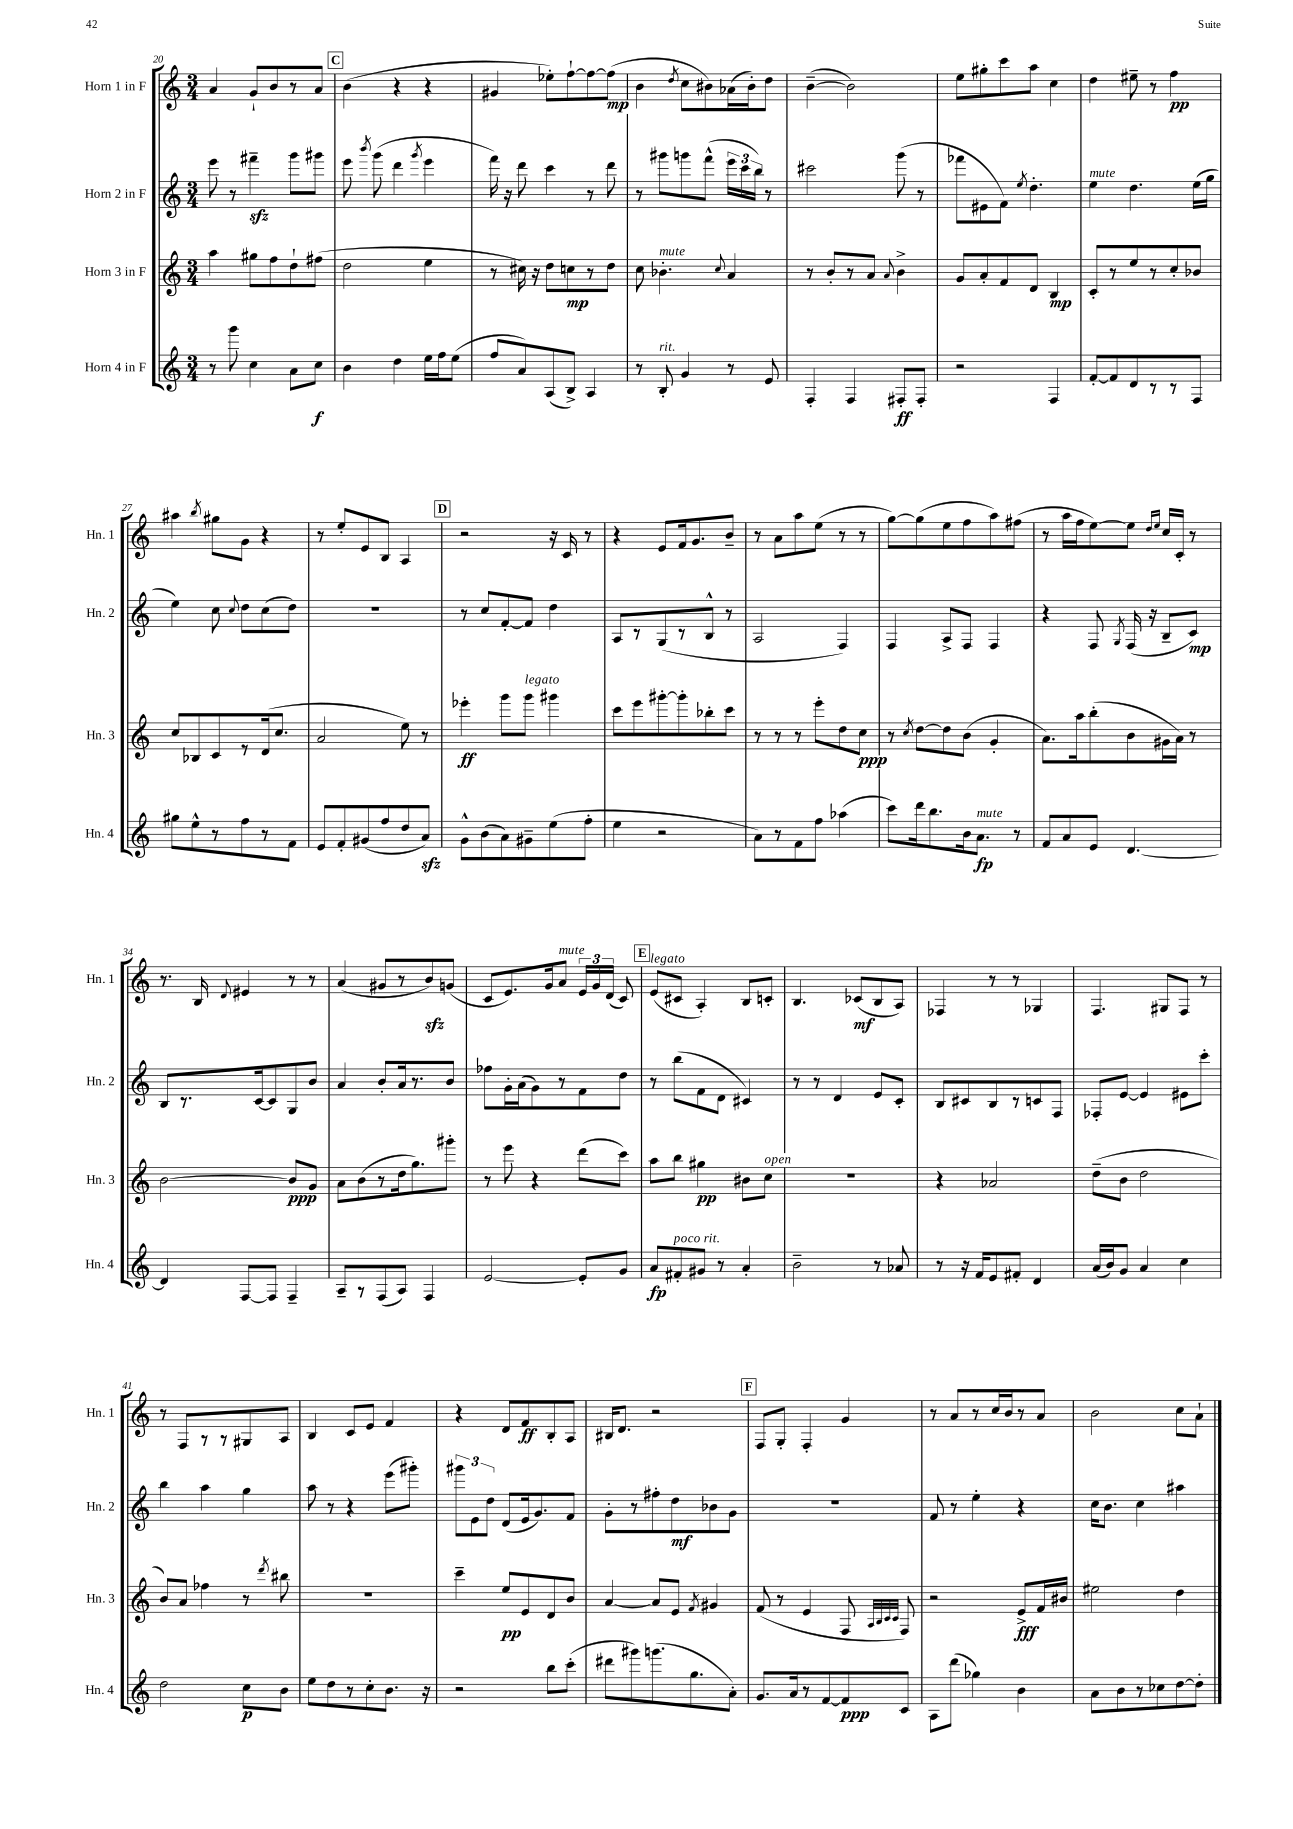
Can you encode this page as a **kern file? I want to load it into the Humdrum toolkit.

**kern	**dynam	**kern	**dynam	**kern	**dynam	**kern	**dynam
*part4	*part4	*part3	*part3	*part2	*part2	*part1	*part1
*staff4	*staff4	*staff3	*staff3	*staff2	*staff2	*staff1	*staff1
*I"Horn 4 in F	*	*I"Horn 3 in F	*	*I"Horn 2 in F	*	*I"Horn 1 in F	*
*I'Hn. 4	*	*I'Hn. 3	*	*I'Hn. 2	*	*I'Hn. 1	*
*clefG2	*	*clefG2	*	*clefG2	*	*clefG2	*
*k[]	*	*k[]	*	*k[]	*	*k[]	*
*M3/4	*	*M3/4	*	*M3/4	*	*M3/4	*
=20	=20	=20	=20	=20	=20	=20	=20
8r	.	4aa\	.	8eee\	.	4a/	.
8ggg\	.	.	.	8r	.	.	.
4cc\	.	8gg#X\L	.	4fff#Xzz~\	.	8g`/L	.
.	.	8ff\	.	.	.	8b/	.
8a\L	.	8dd`\	.	8ggg\L	.	8r	.
8cc\J	f	(8ff#X\J	.	8ggg#X\J	.	8a/J	.
!!LO:REH:place=s1:t=C
=21	=21	=21	=21	=21	=21	=21	=21
4b\	.	2dd\	.	8eee\	.	(4b\	.
.	.	.	.	8qbbb/	.	.	.
.	.	.	.	(8ggg\	.	.	.
4dd\	.	.	.	4ddd\	.	4r	.
.	.	.	.	8qggg/	.	.	.
16ee\LL	.	4ee\	.	4eee\	.	4r	.
16ff\J	.	.	.	.	.	.	.
(8ee\J	.	.	.	.	.	.	.
=22	=22	=22	=22	=22	=22	=22	=22
8ff/L	.	8r	.	16fff\)	.	4g#X/	.
.	.	.	.	16r	.	.	.
8a/)	.	16cc#X\)	.	8ddd\	.	.	.
.	.	16r	.	.	.	.	.
(8A/	.	8dd\L	.	4ccc\	.	8ee-X'\L)	.
8B^/J)	.	8ccn\	mp	.	.	[8ff`\	.
4A/	.	8r	.	8r	.	8ff\_	.
.	.	8dd\J	.	8ddd\	.	(8ff\J]	mp
=23	=23	=23	=23	=23	=23	=23	=23
8r	.	8cc\	.	8r	.	4b\	.
!	!	!LO:TX:a:i:t=mute	!	!	!	!	!
!LO:TX:a:i:t=rit.	!	!	!	!	!	!	!
8B'/	.	4.b-X'\	.	8ggg#X\L	.	.	.
.	.	.	.	.	.	8qdd/	.
4g/	.	.	.	8gggn\	.	8cc\L	.
.	.	.	.	(8fff^^\J	.	8b#X\)	.
.	.	8qqcc/	.	.	.	.	.
8r	.	4a/	.	24eee\LL	.	(16a-X\L	.
.	.	.	.	24ccc\	.	.	.
.	.	.	.	.	.	16b#'\J)	.
.	.	.	.	24bb\JJ)	.	.	.
8e/	.	.	.	8r	.	8dd\J	.
=24	=24	=24	=24	=24	=24	=24	=24
4F'/	.	8r	.	2ccc#X\	.	([4b~\	.
.	.	8b'/L	.	.	.	.	.
4F/	.	8r	.	.	.	2b\])	.
.	.	8a/J	.	.	.	.	.
.	.	8qqa/	.	.	.	.	.
8F#X'/L	ff	4b^\	.	(8ggg\	.	.	.
8F#'/J	.	.	.	8r	.	.	.
=25	=25	=25	=25	=25	=25	=25	=25
2r	.	8g/L	.	8fff-X\L	.	8ee\L	.
.	.	8a'/	.	8e#X\	.	8gg#X'\	.
.	.	8f/	.	8f\J)	.	8ccc\	.
.	.	.	.	8qee/	.	.	.
.	.	8d/J	.	4.dd'\	.	8aa\J	.
4F/	.	4B/	mp	.	.	4cc\	.
=26	=26	=26	=26	=26	=26	=26	=26
!	!	!	!	!LO:TX:a:i:t=mute	!	!	!
[8f'/L	.	8c'/L	.	4ee\	.	4dd\	.
8f/]	.	8r	.	.	.	.	.
8d/	.	8ee/	.	4.dd\	.	8ee#X~\	.
8r	.	8r	.	.	.	8r	.
8r	.	8cc'/	.	.	.	4ff\	pp
8F/J	.	8b-X/J	.	(16ee\LL	.	.	.
.	.	.	.	16gg\JJ	.	.	.
!!LO:LB:g=z
=27	=27	=27	=27	=27	=27	=27	=27
8gg#X\L	.	8cc/L	.	4ee\)	.	4aa#X\	.
8ee^^\	.	8B-X/	.	.	.	.	.
.	.	.	.	.	.	8qbb/	.
8r	.	8c/	.	8cc\	.	8gg#X\L	.
.	.	.	.	8qqcc/	.	.	.
8ff\	.	8r	.	8dd\L	.	8g\J	.
8r	.	(16d/k	.	(8cc\	.	4r	.
.	.	8.cc/J	.	.	.	.	.
8f\J	.	.	.	8dd\J)	.	.	.
=28	=28	=28	=28	=28	=28	=28	=28
8e/L	.	2a/	.	2.r	.	8r	.
8f'/	.	.	.	.	.	8ee'/L	.
(8g#X/	.	.	.	.	.	8e/	.
8ff/	.	.	.	.	.	8B/J	.
8dd/	.	8ee\)	.	.	.	4A/	.
8azz/J)	.	8r	.	.	.	.	.
!!LO:REH:place=s1:t=D
=29	=29	=29	=29	=29	=29	=29	=29
8g^^\L	.	4eee-X'\	ff	8r	.	2r	.
(8b\	.	.	.	8cc/L	.	.	.
8a\)	.	8ggg\L	.	[8f'/	.	.	.
!	!	!LO:TX:a:i:t=legato	!	!	!	!	!
8g#X~\	.	8ggg\J	.	8f/J]	.	.	.
(8ee\	.	4ggg#X\	.	4dd\	.	16r	.
.	.	.	.	.	.	16c/	.
8ff'\J	.	.	.	.	.	8r	.
=30	=30	=30	=30	=30	=30	=30	=30
4ee\	.	8ccc\L	.	8A/L	.	4r	.
.	.	8eee\	.	8r	.	.	.
2r	.	[8ggg#X'\	.	(8G/	.	8e/L	.
.	.	8ggg#'\]	.	8r	.	16f/k	.
.	.	.	.	.	.	8.g/	.
.	.	8bb-X'\	.	8B^^/J	.	.	.
.	.	8ccc\J	.	8r	.	8b~/J	.
=31	=31	=31	=31	=31	=31	=31	=31
8a\L)	.	8r	.	2A/	.	8r	.
8r	.	8r	.	.	.	8a\L	.
8f\	.	8r	.	.	.	8aa\	.
8ff\J	.	8eee'\L	.	.	.	(8ee\J	.
(4aa-X\	.	8dd\	.	4F/)	.	8r	.
.	.	8cc\J	ppp	.	.	8r	.
=32	=32	=32	=32	=32	=32	=32	=32
8ccc\L)	.	8r	.	4F/	.	[8gg\L)	.
.	.	8qcc/	.	.	.	.	.
16ddd\k	.	[8dd\L	.	.	.	(8gg\]	.
8.bb\	.	.	.	.	.	.	.
.	.	8dd\]	.	8A^/L	.	8ee\	.
16b\k	.	(8b\J	.	8F/J	.	8ff\	.
!LO:TX:a:i:t=mute	!	!	!	!	!	!	!
8.a\J	fp	.	.	.	.	.	.
.	.	4g'/	.	4F/	.	8aa\)	.
8r	.	.	.	.	.	(8ff#X\J	.
=33	=33	=33	=33	=33	=33	=33	=33
8f/L	.	8.a\L)	.	4r	.	8r	.
8a/	.	.	.	.	.	16aa\LL	.
.	.	16aa\k	.	.	.	16ff\J	.
8e/J	.	(8bb'\	.	8F/	.	[8ee\)	.
.	.	.	.	8qG/	.	.	.
[4.d/	.	8b\	.	(16F/	.	8ee\J]	.
.	.	.	.	16r	.	.	.
.	.	.	.	.	.	16qqdd/LL	.
.	.	.	.	.	.	16qqee/JJ	.
.	.	16g#X\L	.	8B~/L	.	16cc/LL	.
.	.	16a\JJ)	.	.	.	16c'/JJ	.
.	.	8r	.	8c/J)	mp	8r	.
!!LO:LB:g=z
=34	=34	=34	=34	=34	=34	=34	=34
4d/]	.	[2b\	.	8B/L	.	8.r	.
.	.	.	.	8.r	.	.	.
.	.	.	.	.	.	16B/	.
.	.	.	.	.	.	8qqd/	.
[8F/L	.	.	.	.	.	4e#X/	.
.	.	.	.	[16c/k	.	.	.
8F/J]	.	.	.	8c/]	.	.	.
4F~/	.	8b/L]	ppp	8G/	.	8r	.
.	.	8g/J	.	8b/J	.	8r	.
=35	=35	=35	=35	=35	=35	=35	=35
8A~/L	.	8a\L	.	4a/	.	(4a/	.
8r	.	(8b\	.	.	.	.	.
(8F/	.	8r	.	8b'/L	.	8g#X/L	.
8A/J)	.	16dd\k	.	16a/k	.	8r	.
.	.	8.gg\)	.	8.r	.	.	.
4F/	.	.	.	.	.	8bzz/)	.
.	.	8ggg#X'\J	.	8b/J	.	(8gn/J	.
=36	=36	=36	=36	=36	=36	=36	=36
[2e/	.	8r	.	8ff-X\L	.	8c/L	.
.	.	8eee\	.	16g'\L	.	8.e/)	.
.	.	.	.	(16a\J	.	.	.
.	.	4r	.	8g\)	.	.	.
.	.	.	.	.	.	16g/k	.
!	!	!	!	!	!	!LO:TX:a:i:t=mute	!
.	.	.	.	8r	.	8a/J	.
8e'/L]	.	(8ddd\L	.	8f\	.	24e/LL	.
.	.	.	.	.	.	24g/	.
.	.	.	.	.	.	(24d/JJ	.
8g/J	.	8ccc\J)	.	8dd\J	.	8c/)	.
!!LO:REH:place=s1:t=E
=37	=37	=37	=37	=37	=37	=37	=37
!	!	!	!	!	!	!LO:TX:a:i:t=legato	!
8a/L	fp	8aa\L	.	8r	.	(8e/L	.
!LO:TX:a:i:t=poco rit.	!	!	!	!	!	!	!
8f#X'/	.	8bb\J	.	(8bb\L	.	8c#X/J	.
8g#X/J	.	4gg#X\	pp	8f\	.	4A'/)	.
8r	.	.	.	8d\J	.	.	.
4a'/	.	8b#X\L	.	4c#X/)	.	8B/L	.
!	!	!LO:TX:a:i:t=open	!	!	!	!	!
.	.	8cc\J	.	.	.	8cn'/J	.
=38	=38	=38	=38	=38	=38	=38	=38
2b~\	.	2.r	.	8r	.	4.B/	.
.	.	.	.	8r	.	.	.
.	.	.	.	4d/	.	.	.
.	.	.	.	.	.	(8c-X/L	mf
8r	.	.	.	8e/L	.	8B/	.
8a-X/	.	.	.	8c'/J	.	8A/J)	.
=39	=39	=39	=39	=39	=39	=39	=39
8r	.	4r	.	8B/L	.	4F-X/	.
16r	.	.	.	8c#X/	.	.	.
16f/KL	.	.	.	.	.	.	.
8e/	.	2a-X/	.	8B/	.	8r	.
8f#X'/J	.	.	.	8r	.	8r	.
4d/	.	.	.	8cn/	.	4G-X/	.
.	.	.	.	8F/J	.	.	.
=40	=40	=40	=40	=40	=40	=40	=40
(16a/LL	.	(8dd~\L	.	8F-X'/L	.	4.F/	.
16b/J)	.	.	.	.	.	.	.
8g/J	.	8b\J	.	[8e/J	.	.	.
4a/	.	2dd\	.	4e/]	.	.	.
.	.	.	.	.	.	8G#X/L	.
4cc\	.	.	.	8e#X\L	.	8F/J	.
.	.	.	.	8ccc'\J	.	8r	.
!!LO:LB:g=z
=41	=41	=41	=41	=41	=41	=41	=41
2dd\	.	8b/L)	.	4bb\	.	8r	.
.	.	8a/J	.	.	.	8F/L	.
.	.	4ff-X\	.	4aa\	.	8r	.
.	.	.	.	.	.	8r	.
8cc\L	p	8r	.	4gg\	.	8G#X/	.
.	.	8qddd/	.	.	.	.	.
8b\J	.	8bb#X\	.	.	.	8A/J	.
=42	=42	=42	=42	=42	=42	=42	=42
8ee\L	.	2.r	.	8aa\	.	4B/	.
8dd\	.	.	.	8r	.	.	.
8r	.	.	.	4r	.	8c/L	.
8cc'\	.	.	.	.	.	8e/J	.
8.b\J	.	.	.	(8eee\L	.	4f/	.
.	.	.	.	8ggg#X'\J)	.	.	.
16r	.	.	.	.	.	.	.
=43	=43	=43	=43	=43	=43	=43	=43
2r	.	4ccc~\	.	12ggg#X\L	.	4r	.
.	.	.	.	12e\	.	.	.
.	.	.	.	12dd\J	.	.	.
.	.	8ee/L	pp	(8d/L	.	8d/L	.
.	.	8e/	.	16e/k	.	8f/	ff
.	.	.	.	8.g/)	.	.	.
8bb\L	.	8d/	.	.	.	8B'/	.
(8ccc'\J	.	8b/J	.	8f/J	.	8A/J	.
=44	=44	=44	=44	=44	=44	=44	=44
8ddd#X\L	.	[4a/	.	8g'\L	.	16B#X/KL	.
.	.	.	.	.	.	8.d/J	.
8ggg#X\)	.	.	.	8r	.	.	.
(8.gggn\	.	8a/L]	.	8ff#X'\	.	2r	.
.	.	8e/J	.	8dd\	mf	.	.
8.gg\	.	.	.	.	.	.	.
.	.	8qf/	.	.	.	.	.
.	.	4g#X/	.	8b-X\	.	.	.
8a'\J)	.	.	.	8g\J	.	.	.
!!LO:REH:place=s1:t=F
=45	=45	=45	=45	=45	=45	=45	=45
8.g/L	.	(8f/	.	2.r	.	8F/L	.
.	.	8r	.	.	.	8G'/J	.
16a/k	.	.	.	.	.	.	.
8r	.	4e/	.	.	.	4F'/	.
[8f/	.	.	.	.	.	.	.
8f/]	ppp	8F/	.	.	.	4g/	.
.	.	32qqA/LLL	.	.	.	.	.
.	.	32qqB/	.	.	.	.	.
.	.	32qqc/	.	.	.	.	.
.	.	32qqc/JJJ	.	.	.	.	.
8c/J	.	8F/)	.	.	.	.	.
=46	=46	=46	=46	=46	=46	=46	=46
8A\L	.	2r	.	8f/	.	8r	.
(8ddd\J	.	.	.	8r	.	8a/L	.
4gg-X\)	.	.	.	4ee'\	.	8r	.
.	.	.	.	.	.	16cc/L	.
.	.	.	.	.	.	16b/J	.
4b\	.	8e^/L	fff	4r	.	8r	.
.	.	16f/L	.	.	.	8a/J	.
.	.	16b#X/JJ	.	.	.	.	.
=47	=47	=47	=47	=47	=47	=47	=47
8a\L	.	2ee#X\	.	16cc\KL	.	2b\	.
.	.	.	.	8.b\J	.	.	.
8b\	.	.	.	.	.	.	.
8r	.	.	.	4cc\	.	.	.
8cc-X\	.	.	.	.	.	.	.
[8dd\	.	4dd\	.	4aa#X\	.	8cc\L	.
8dd'\J]	.	.	.	.	.	8a`\J	.
==	==	==	==	==	==	==	==
*-	*-	*-	*-	*-	*-	*-	*-
